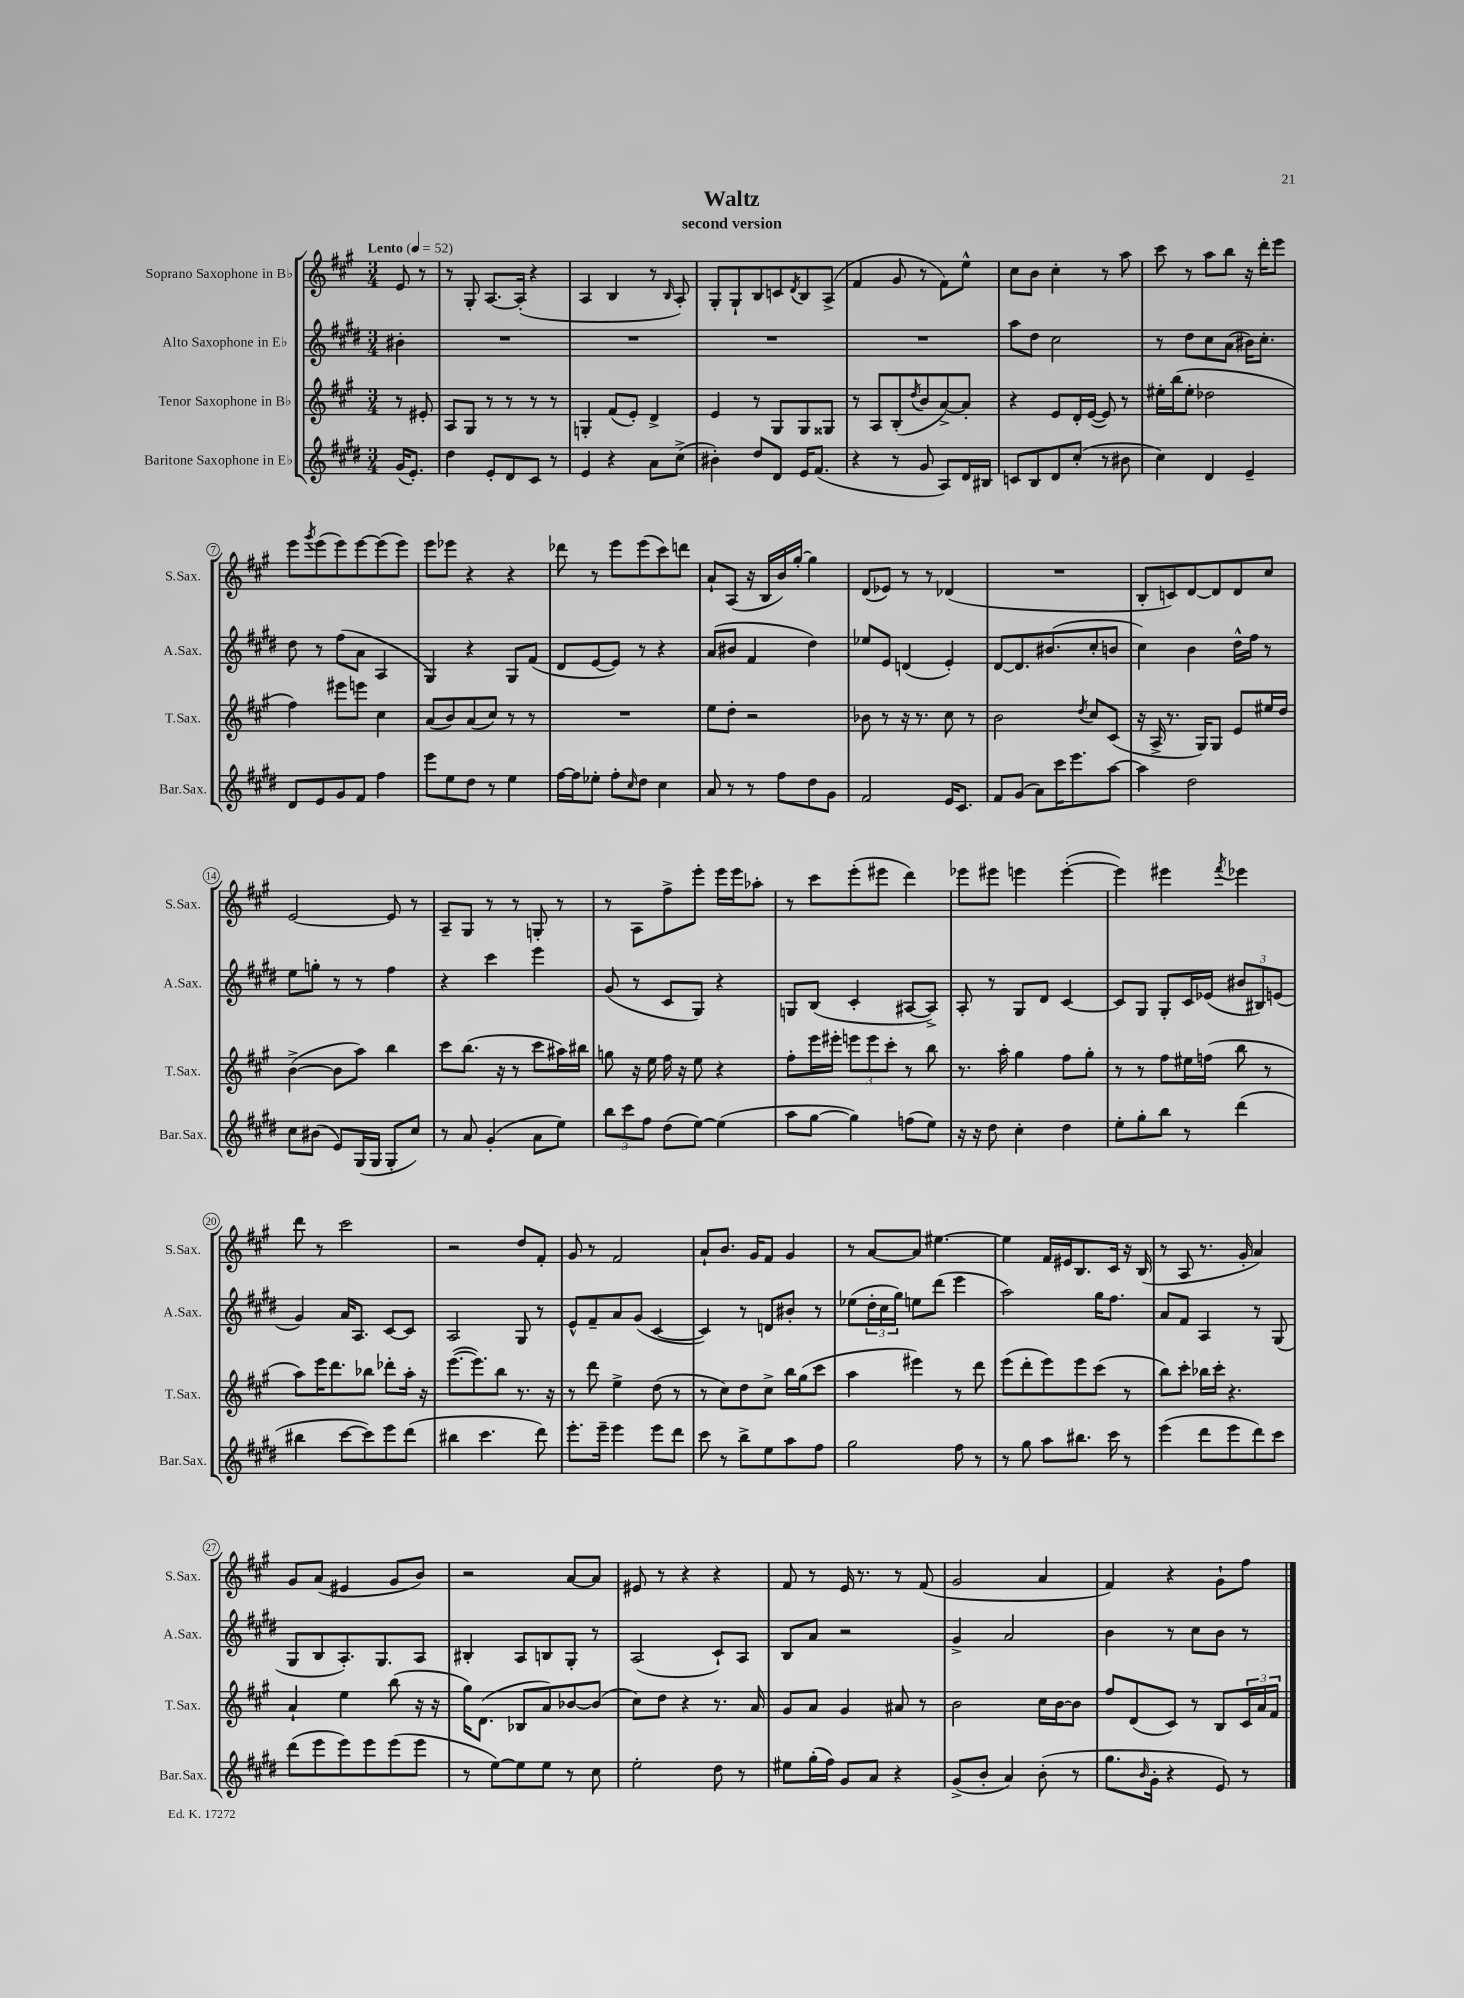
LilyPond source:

\header { title = "Waltz" subtitle = "second version" }
<<
\new StaffGroup <<
\new Staff = "s0" \with { instrumentName = "Soprano Saxophone in Bb" shortInstrumentName = "S.Sax." } {
    \clef treble \key a \major \numericTimeSignature \time 3/4 \partial 4 \tempo "Lento" 4 = 52
    e'8 r8 |
    r8 gis8-. a8.~ a16-.( r4 |
    a4 b4 r8 \grace { b16 } a8-.) |
    gis8-. gis8-! b8 c'8 \acciaccatura { d'8 } b8 a8->( |
    fis'4 gis'8 r8 fis'8) e''8-^ |
    cis''8 b'8 cis''4-. r8 a''8 |
    cis'''8 r8 a''8 b''8 r16 d'''16-. e'''8 |
    e'''8 \acciaccatura { gis'''8 } e'''8( e'''8) e'''8~ e'''8( e'''8) |
    e'''8 ees'''8 r4 r4 |
    des'''8 r8 e'''8 e'''8( cis'''8) d'''8 |
    a'8-! a8( r16 b16 b'16) gis''16~-. gis''4 |
    d'8( ees'8) r8 r8 des'4( |
    R2. |
    b8-. c'8) d'8~ d'8 d'8 cis''8 |
    e'2~ e'8 r8 |
    a8-- gis8 r8 r8 g8-. r8 |
    r8 a8 fis''8-> e'''8-. e'''16 e'''16 aes''8-. |
    r8 cis'''8 e'''8-.( eis'''8 d'''4) |
    ees'''8 eis'''8 e'''4 e'''4~-.( |
    e'''4) eis'''4 \acciaccatura { fis'''8 } ees'''4 |
    d'''8 r8 cis'''2 |
    r2 d''8 fis'8-. |
    gis'8 r8 fis'2 |
    a'8-! b'8. gis'16 fis'8 gis'4 |
    r8 a'8~ a'8 eis''4.~ |
    eis''4 fis'16 eis'16 b8. cis'16 r16 b16( |
    r8 a8 r8. gis'16-. a'4) |
    gis'8 a'8( eis'4 gis'8 b'8) |
    r2 a'8~ a'8 |
    eis'8 r8 r4 r4 |
    fis'8 r8 e'16 r8. r8 fis'8( |
    gis'2 a'4 |
    fis'4) r4 gis'8-! fis''8 \bar "|." |
}
\new Staff = "s1" \with { instrumentName = "Alto Saxophone in Eb" shortInstrumentName = "A.Sax." } {
    \clef treble \key e \major \numericTimeSignature \time 3/4 \partial 4
    bis'4-. |
    R2. |
    R2. |
    R2. |
    R2. |
    a''8 dis''8 cis''2 |
    r8 dis''8 cis''8 a'8( bis'16) cis''8.-. |
    dis''8 r8 fis''8( a'8 a4 |
    gis4) r4 gis8 fis'8( |
    dis'8 e'8~ e'8) r8 r4 |
    a'8( bis'8 fis'4 dis''4) |
    ees''8 e'8 d'4( e'4-.) |
    dis'8~ dis'8. bis'8.( cis''8-. b'8 |
    cis''4) b'4 dis''16-^ fis''16 r8 |
    e''8 g''8-. r8 r8 fis''4 |
    r4 cis'''4 e'''4 |
    gis'8( r8 cis'8 gis8) r4 |
    g8 b8( cis'4-. ais8~ ais8->) |
    a8-. r8 gis8 dis'8 cis'4~ |
    cis'8 gis8 gis8-. cis'16 ees'16( \tuplet 3/2 { bis'8 bis8) e'8( } |
    gis'4) a'16 a8. cis'8~ cis'8 |
    a2 gis8 r8 |
    e'8-^ fis'8-- a'8 gis'8( cis'4~ |
    cis'4) r8 d'8 bis'8-. r8 |
    ees''8( \tuplet 3/2 { dis''16-. cis''16 gis''16) } e''8 dis'''8( e'''4 |
    a''2) gis''16 fis''8. |
    a'8 fis'8 a4 r8 gis8( |
    gis8 b8 a8.-.) gis8. a8 |
    bis4-. a8 b8 gis8-. r8 |
    a2( cis'8-!) a8 |
    b8 a'8 r2 |
    gis'4-> a'2 |
    b'4 r8 cis''8 b'8 r8 \bar "|." |
}
\new Staff = "s2" \with { instrumentName = "Tenor Saxophone in Bb" shortInstrumentName = "T.Sax." } {
    \clef treble \key a \major \numericTimeSignature \time 3/4 \partial 4
    r8 eis'8-. |
    a8 gis8 r8 r8 r8 r8 |
    g4-. fis'8( e'8-.) d'4-> |
    e'4 r8 gis8 gis8 gisis8 |
    r8 a8 b8-.( \acciaccatura { d''8 } b'8 a'8~->) a'8-. |
    r4 e'8 d'16-. e'16~( e'8) r8 |
    eis''16-. b''16( eis''8-. des''2 |
    fis''4) eis'''8 e'''8 cis''4 |
    a'8( b'8) a'8( cis''8) r8 r8 |
    R2. |
    e''8 d''8-. r2 |
    bes'8 r8 r16 r8. cis''8 r8 |
    b'2 \acciaccatura { d''8 } cis''8 cis'8( |
    r16 a16-> r8. gis16) gis8 e'8 eis''16 d''16 |
    b'4~->( b'8 a''8) b''4 |
    cis'''8 b''8.( r16 r8 cis'''8 ais''16) bis''16 |
    g''8 r16 e''16 fis''16 r16 e''8 r4 |
    fis''8-. e'''16 eis'''16-. \tuplet 3/2 { e'''8 e'''8 cis'''8-. } r8 b''8 |
    r8. a''16-. gis''4 fis''8 gis''8-. |
    r8 r8 fis''8 eis''16 f''16( b''8 r8 |
    a''8) e'''16 d'''8. bes''8 des'''8-. a''16-. r16 |
    e'''8.~( e'''8.) b''8 r8. r16 |
    r8 d'''8 e''4-> d''8( r8 |
    r8 cis''8) d''8 cis''8-> b''16 gis''16( cis'''8 |
    a''4 eis'''4) r8 d'''8 |
    e'''8( d'''8-. e'''8) e'''8 cis'''8( r8 |
    b''8) cis'''8-. bes''16 cis'''16-. r4. |
    a'4-! e''4 b''8( r16 r16 |
    gis''16) d'8.( bes8 a'8) bes'8~ bes'8( |
    cis''8) d''8 r4 r8. a'16 |
    gis'8 a'8 gis'4 ais'8 r8 |
    b'2 cis''16 b'16~ b'8 |
    fis''8 d'8( cis'8) r8 b8 \tuplet 3/2 { cis'16 a'16 fis'16 } \bar "|." |
}
\new Staff = "s3" \with { instrumentName = "Baritone Saxophone in Eb" shortInstrumentName = "Bar.Sax." } {
    \clef treble \key e \major \numericTimeSignature \time 3/4 \partial 4
    gis'16( e'8.-.) |
    dis''4 e'8-. dis'8 cis'8 r8 |
    e'4 r4 a'8 cis''8->( |
    bis'4-.) dis''8 dis'8 e'16 fis'8.( |
    r4 r8 gis'8 a8) dis'16 bis16 |
    c'8 b8 dis'8 cis''8-.( r8 bis'8 |
    cis''4) dis'4 e'4-- |
    dis'8 e'8 gis'8 fis'8 fis''4 |
    e'''8 e''8 dis''8 r8 e''4 |
    fis''16~ fis''16 ees''8-. fis''8-. \grace { cis''16 } dis''8 cis''4 |
    a'8 r8 r8 fis''8 dis''8 gis'8 |
    fis'2 e'16 cis'8. |
    fis'8 gis'8( a'8) cis'''16 e'''8. a''8~ |
    a''4 dis''2 |
    cis''8 bis'8( e'8) gis16( gis16 gis8-. cis''8) |
    r8 a'8 gis'4-.( a'8 e''8) |
    \tuplet 3/2 { b''8 cis'''8 fis''8 } dis''8( e''8~) e''4( |
    a''8 gis''8~ gis''4) f''8( e''8) |
    r16 r16 dis''8 cis''4-. dis''4 |
    e''8-. gis''8-. b''8 r8 dis'''4( |
    bis''4 cis'''8~ cis'''8) e'''8 dis'''8( |
    bis''4 cis'''4. dis'''8) |
    e'''8.-. e'''16-- e'''4 e'''8 dis'''8 |
    cis'''8 r8 b''8-> e''8 a''8 fis''8 |
    gis''2 fis''8 r8 |
    r8 gis''8 a''8 bis''8. cis'''16 r8 |
    e'''4( dis'''8 e'''8 dis'''8) cis'''8 |
    dis'''8( e'''8 e'''8) e'''8 e'''8( e'''8 |
    r8 e''8~) e''8 e''8 r8 cis''8 |
    e''2-. dis''8 r8 |
    eis''8 gis''16-.( fis''16) gis'8 a'8 r4 |
    gis'8->( b'8-. a'4) b'8-.( r8 |
    gis''8. \grace { b'16 } gis'16-. r4 e'8) r8 \bar "|." |
}
>>
>>
\layout { \context { \Score \override BarNumber.stencil = #(make-stencil-circler 0.1 0.3 ly:text-interface::print) } }
